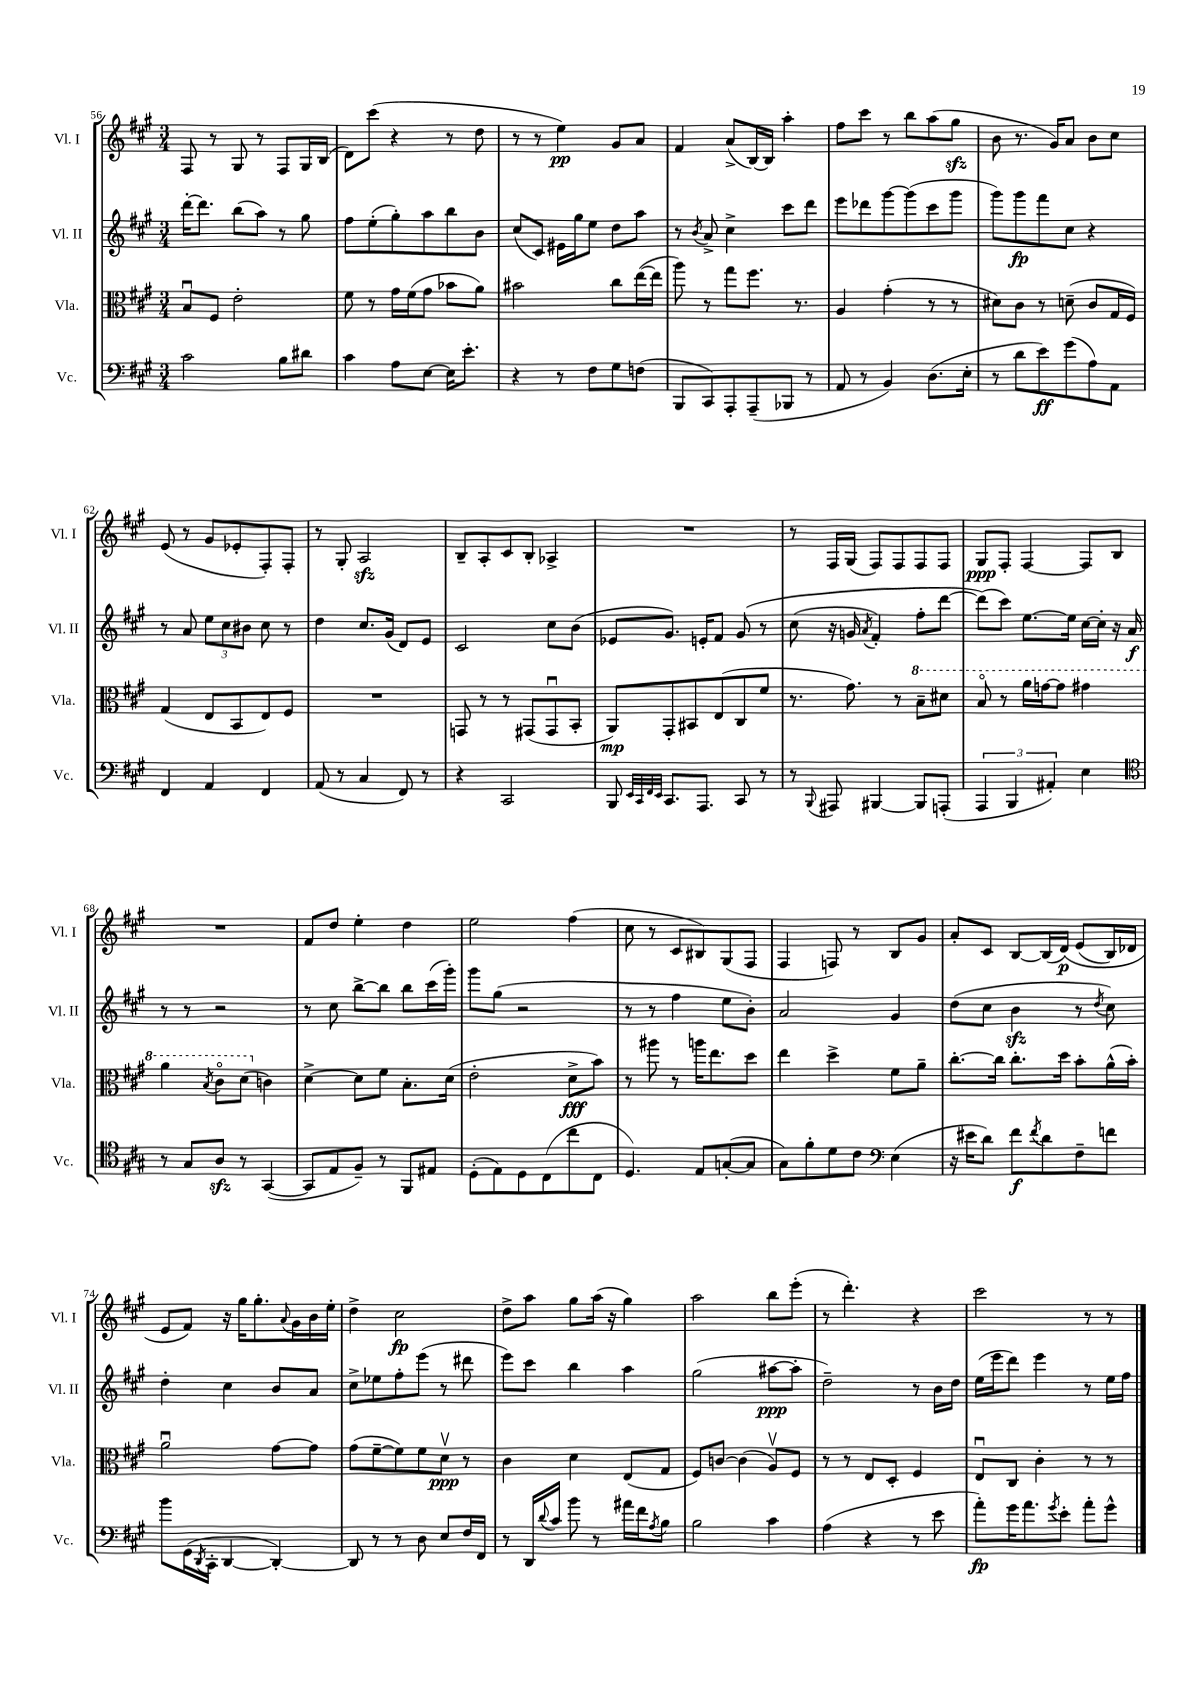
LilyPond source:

<<
\new StaffGroup <<
\new Staff = "s0" \with { instrumentName = "Vl. I" shortInstrumentName = "Vl. I" } {
    \clef treble \key a \major \numericTimeSignature \time 3/4
    fis8 r8 gis8 r8 fis8 gis16 b16( |
    d'8) cis'''8( r4 r8 d''8 |
    r8 r8 e''4\pp) gis'8 a'8 |
    fis'4 a'8->( b16~) b16 a''4-. |
    fis''8 cis'''8 r8 b''8 a''8( gis''8\sfz |
    b'8 r8. gis'16) a'8 b'8 cis''8 |
    e'8( r8 gis'8 ees'8-. fis8-.) fis8-. |
    r8 gis8-. a2\sfz |
    b8-- a8-. cis'8 b8-. aes4-> |
    R2. |
    r8 fis16 gis16( fis8) fis8 fis8 fis8 |
    gis8\ppp fis8-. fis4~ fis8 b8 |
    R2. |
    fis'8 d''8 e''4-. d''4 |
    e''2 fis''4( |
    cis''8 r8 cis'8 bis8) gis8( fis8 |
    fis4 f8) r8 b8 gis'8 |
    a'8-. cis'8 b8~ b16( d'16\p)\( e'8( b16) des'16 |
    e'8 fis'8\) r16 gis''16 gis''8.-. \appoggiatura { a'8 } gis'16 b'16 e''16-. |
    d''4-> cis''2\fp |
    d''8-> a''8 gis''8 a''16( r16 gis''4) |
    a''2 b''8 e'''8-.( |
    r8 d'''4.-.) r4 |
    cis'''2 r8 r8 \bar "|." |
}
\new Staff = "s1" \with { instrumentName = "Vl. II" shortInstrumentName = "Vl. II" } {
    \clef treble \key a \major \numericTimeSignature \time 3/4
    d'''16~-. d'''8. b''8( a''8) r8 gis''8 |
    fis''8 e''8-.( gis''8-.) a''8 b''8 b'8 |
    cis''8( cis'8) eis'16 gis''16 e''8 d''8 a''8 |
    r8 \acciaccatura { b'8 } a'8-> cis''4-> cis'''8 d'''8 |
    e'''8 des'''8 gis'''8~ gis'''8( cis'''8 gis'''8 |
    gis'''8) gis'''8\fp fis'''8 cis''8 r4 |
    r8 a'8 \tuplet 3/2 { e''8 cis''8 bis'8 } cis''8 r8 |
    d''4 cis''8. gis'16( d'8) e'8 |
    cis'2 cis''8 b'8( |
    ees'8 gis'8.) e'16-. fis'8 gis'8\( r8 |
    cis''8( r16 g'16 \acciaccatura { a'8 } fis'4-.) fis''8-. d'''8~ |
    d'''8(\) cis'''8) e''8.~ e''16 cis''16~ cis''16-. r16 a'16\f |
    r8 r8 r2 |
    r8 cis''8 b''8~-> b''8 b''8 cis'''16( gis'''16-.) |
    gis'''8 gis''8( r2 |
    r8 r8 fis''4 e''8 b'8-.) |
    a'2 gis'4 |
    d''8( cis''8 b'4\sfz r8 \acciaccatura { d''8 } cis''8) |
    d''4-. cis''4 b'8 a'8 |
    cis''8-> ees''8 fis''8-. e'''8( r8 dis'''8 |
    e'''8) cis'''8 b''4 a''4 |
    gis''2( ais''8~\ppp ais''8-. |
    d''2--) r8 b'16 d''16 |
    e''16( e'''16 d'''8) e'''4 r8 e''16 fis''16 \bar "|." |
}
\new Staff = "s2" \with { instrumentName = "Vla." shortInstrumentName = "Vla." } {
    \clef alto \key a \major \numericTimeSignature \time 3/4
    b8\downbow fis8 e'2-. |
    fis'8 r8 gis'16 fis'16( gis'8 bes'8 a'8) |
    bis'2 cis''8 e''16~( e''16 |
    a''8) r8 gis''8 fis''8. r8. |
    a4 gis'4-.( r8 r8 |
    dis'8) cis'8 r8 d'8--( cis'8 gis16 fis16) |
    gis4( e8 b,8 e8) fis8 |
    R2. |
    g,8 r8 r8 gis,8( gis,8\downbow b,8-. |
    a,8\mp) gis,8-. bis,8 e8( cis8 fis'8 |
    r8. gis'8.) r8 \ottava #1 b'8-- dis''8 |
    b'8\flageolet r8 a''16 g''16~ g''8 gis''4 |
    a''4 \acciaccatura { b'8 } cis''8\flageolet d''8( \ottava #0 c'4) |
    d'4~-> d'8 fis'8 b8.-. d'16( |
    e'2-. d'8->\fff b'8) |
    r8 ais''8 r8 a''16 e''8. d''8 |
    e''4 d''4-> fis'8 a'8-- |
    cis''8.~-. cis''16 cis''8.-. d''16 b'8-. a'16-^( b'16-.) |
    a'2\downbow gis'8~ gis'8 |
    gis'8( fis'8~-- fis'8) fis'8 d'8\upbow\ppp r8 |
    cis'4 d'4 e8( gis8 |
    fis8) c'8~ c'4( a8\upbow) fis8 |
    r8 r8 e8 d8-. fis4 |
    e8\downbow cis8 cis'4-. r8 r8 \bar "|." |
}
\new Staff = "s3" \with { instrumentName = "Vc." shortInstrumentName = "Vc." } {
    \clef bass \key a \major \numericTimeSignature \time 3/4
    cis'2 b8 dis'8 |
    cis'4 a8 e8~ e16 e'8.-. |
    r4 r8 fis8 gis8 f8( |
    b,,8 cis,8) a,,8-. a,,8--( bes,,8 r8 |
    a,8 r8 b,4) d8.( e16-. |
    r8 d'8 e'8\ff) gis'8( a8) a,8 |
    fis,4 a,4 fis,4 |
    a,8( r8 cis4 fis,8) r8 |
    r4 cis,2 |
    b,,8 \grace { e,32 cis,32 fis,32 e,32 } cis,8. a,,8. cis,8 r8 |
    r8 \appoggiatura { b,,8 } ais,,8 bis,,4~ bis,,8 a,,8-.( |
    \tuplet 3/2 { a,,4 b,,4 ais,4-.) } e4 |
    \clef tenor r8 gis8 a8\sfz r8 gis,4~( |
    gis,8 e8 fis8--) r8 fis,8 eis8 |
    d8-.( e8) d8 cis8( cis''8 cis8 |
    d4.) e8 g8~-.( g8 |
    gis8) fis'8-. d'8 cis'8 \clef bass e4( |
    r16 eis'16 d'8) fis'8\f \acciaccatura { fis'8 } d'8 fis8-- f'8 |
    b'8 gis,16( \acciaccatura { d,8 } cis,16-. d,4~ d,4~-.) |
    d,8 r8 r8 d8 e8 fis16 fis,16 |
    r8 d,16 \appoggiatura { d'8 } cis'16 b'8 r8 ais'16 fis'16 \acciaccatura { a8 } b8 |
    b2 cis'4 |
    a4( r4 r8 e'8 |
    a'8-.\fp) gis'16 a'8. \acciaccatura { gis'8 } e'8-. a'8-. gis'8-^ \bar "|." |
}
>>
>>
\layout { \context { \Score currentBarNumber = #56 } }
